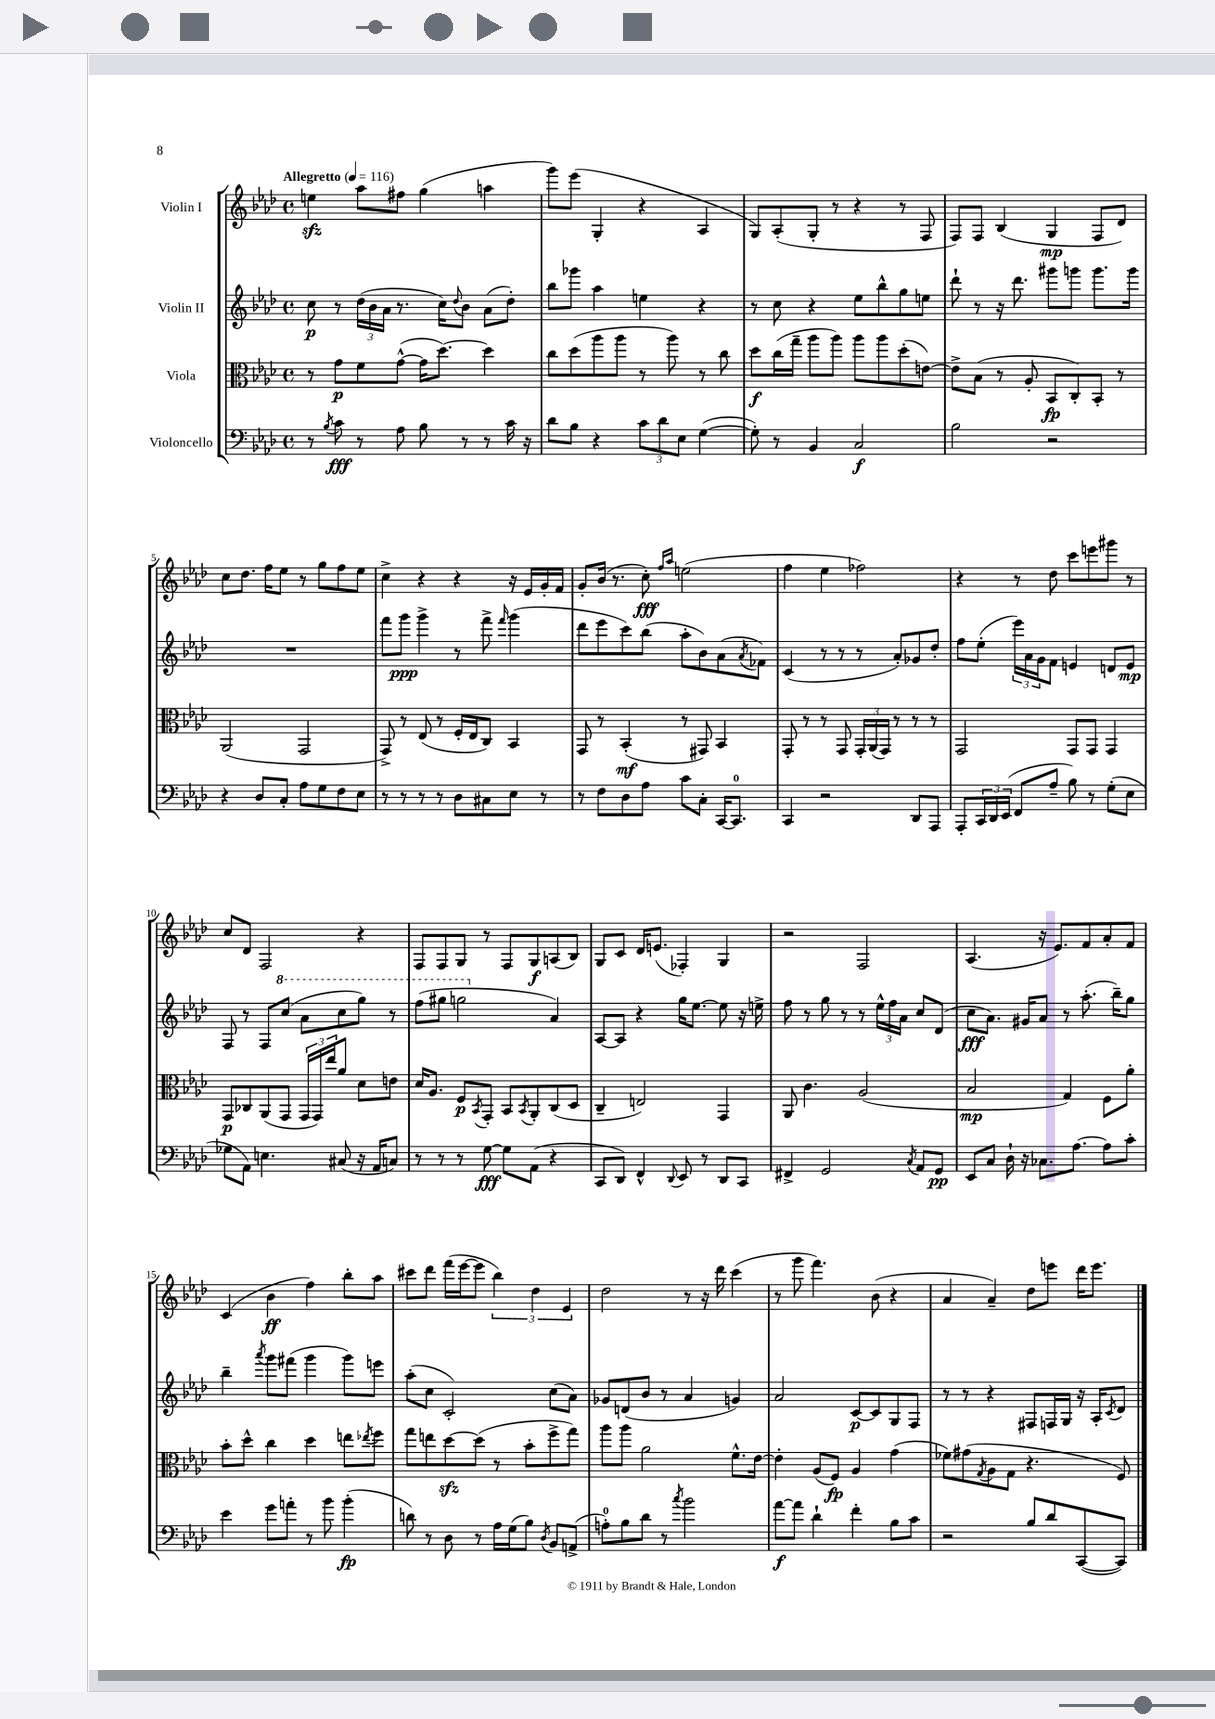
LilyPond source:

<<
\new StaffGroup <<
\new Staff = "s0" \with { instrumentName = "Violin I" } {
    \clef treble \key aes \major \defaultTimeSignature \time 4/4 \tempo "Allegretto" 4 = 116
    e''4\sfz aes''8 fis''8 g''4( a''4 |
    g'''8) ees'''8( g4-. r4 aes4 |
    g8) aes8-.( g8-. r8 r4 r8 f8 |
    f8) f8 bes4( g4\mp f8 des'8) |
    c''8 des''8. f''16 ees''8 r8 g''8 f''8 ees''8 |
    c''4-> r4 r4 r16 ees'16 g'16-. f'16 |
    g'8-. bes'16( r8. c''8-.\fff) \grace { f''16 aes''16 } e''2( |
    f''4 ees''4 fes''2) |
    r4 r8 des''8 c'''8 e'''8 gis'''8 r8 |
    c''8 des'8 f2 r4 |
    f8 f8 g8 r8 f8 g8\f a8( bes8) |
    g8 c'8 des'16 e'8.( fes4-.) g4 |
    r2 f2 |
    aes4.( r16 ees'8.) f'8 aes'8-. f'8 |
    c'4( bes'4\ff f''4) bes''8-. aes''8 |
    cis'''8 des'''8 f'''16( ees'''16~ ees'''8 \tuplet 3/2 { bes''4) des''4 ees'4 } |
    des''2 r8 r16 des'''16 c'''4( |
    r8 g'''8 f'''4.) bes'8( r4 |
    aes'4 aes'4--) des''8 e'''8 des'''16 e'''8. \bar "|." |
}
\new Staff = "s1" \with { instrumentName = "Violin II" } {
    \clef treble \key aes \major \defaultTimeSignature \time 4/4
    c''8\p r8 \tuplet 3/2 { des''16( bes'16 aes'16 } r8. c''16) \appoggiatura { des''8 } bes'8 aes'8( des''8-.) |
    bes''8 ges'''8 aes''4 e''4 r4 |
    r8 c''8 r4 ees''8 bes''8-^ g''8 e''8 |
    des'''8-! r8 r16 des'''8. gis'''8 g'''8 g'''8. g'''16 |
    R1 |
    f'''8 g'''8\ppp g'''4-> r8 f'''8-> \grace { f'''16 } g'''4( |
    des'''8 ees'''8 c'''8) bes''8( aes''8-. bes'8) aes'8( \acciaccatura { aes'8 } fes'8) |
    c'4( r8 r8 r8 aes'8-.) ges'8 des''8-. |
    f''8 ees''8-.( \tuplet 3/2 { ees'''16) aes'16 g'16 } f'8 e'4 d'8 e'8\mp |
    f8 r8 f8 \ottava #1 c'''8( aes''8 c'''8 g'''8) r8 |
    f'''8( gis'''8 g'''2 \ottava #0 aes'4) |
    aes8~ aes8 r4 g''16 ees''8.~ ees''8 r16 e''16-> |
    f''8 r8 g''8 r8 r8 \tuplet 3/2 { ees''16-^ f''16 aes'16 } c''8 des'8( |
    c''8\fff aes'8.) gis'16 aes'8 r8 aes''8.-.( bes''16--) g''8 |
    bes''4-- \acciaccatura { aes'''8 } g'''8 fis'''8( g'''4 g'''8) e'''8 |
    aes''8-.( c''8 c'2-.) c''8( aes'8) |
    ges'8 d'8( bes'8 r8 aes'4 g'4) |
    aes'2 c'8~\p c'8 g8 f8 |
    r8 r8 r4 fis8 f16 g16 r16 aes16-. \acciaccatura { c'8 } des'8 \bar "|." |
}
\new Staff = "s2" \with { instrumentName = "Viola" } {
    \clef alto \key aes \major \defaultTimeSignature \time 4/4
    r8 g'8\p f'8 g'8~-^( g'16 des''8.~) des''4 |
    c''8 des''8( aes''8 aes''8 r8 aes''8) r8 c''8 |
    des''8\f c''16( g''16-- aes''8 aes''8) aes''8 aes''8 des''8-.( e'8~) |
    e'8-> bes8( r8 aes8-. bes,8\fp c8-.) bes,8-. r8 |
    aes,2( g,2 |
    g,8->) r8 ees8( r8 f16-. ees16 c8) bes,4 |
    g,8 r8 bes,4-.\mf( r8 gis,8) bes,4 |
    g,8-. r8 r8 g,8 \tuplet 3/2 { g,16-. aes,16( g,16) } r8 r8 r8 |
    g,2 g,8 g,8 g,4 |
    g,8\p ces8 aes,8( g,8 \tuplet 3/2 { g,16 g,16) ees''16 } aes'8 des'8 e'8 |
    des'16 aes8. f8\p \acciaccatura { bes,8 } g,8-. bes,8 \acciaccatura { bes,8 } aes,8-. c8( des8 |
    c4-- e2) g,4 |
    aes,8 c'4. aes2( |
    bes2\mp g4) f8 aes'8-. |
    bes'8-. des''8-^ c''4 des''4 e''8 \acciaccatura { ees''8 } f''8 |
    g''8 e''8 des''8~\sfz des''8( r8 bes'8-. f''8-> g''8) |
    aes''8 aes''8 aes'2 f'8.-^ ees'16~ |
    ees'4-. aes8( f8\fp) aes4 g'4( |
    fes'8) gis'8( \acciaccatura { g8 } aes8 g8 r4. f8) \bar "|." |
}
\new Staff = "s3" \with { instrumentName = "Violoncello" } {
    \clef bass \key aes \major \defaultTimeSignature \time 4/4
    r8 \acciaccatura { bes8 } c'8\fff r8 aes8 bes8 r8 r8 c'16 r16 |
    des'8 bes8 r4 \tuplet 3/2 { c'8 des'8 ees8 } g4~( |
    g8-.) r8 bes,4 c2\f |
    bes2 r2 |
    r4 des8 c8-. aes8 g8 f8 ees8 |
    r8 r8 r8 r8 des8 cis8 ees8 r8 |
    r8 f8 des8 aes8 c'8 c8-. c,16~ c,8.-0 |
    c,4 r2 des,8 aes,,8 |
    aes,,8-. \tuplet 3/2 { c,16 des,16 ees,16( } f,8 aes8-- bes8) r8 g8-.( ees8 |
    ges8 aes,8) e4. cis8( r16 aes,16 c8) |
    r8 r8 r8 g8~\fff g8 aes,8( r4 |
    c,8 des,8) f,4-^ \appoggiatura { des,8 } ees,8 r8 des,8 c,8 |
    fis,4-> g,2 \acciaccatura { c8 } aes,8 g,8\pp |
    ees,8 c8 des16-! r16 ces8. aes8.~ aes8 c'8-. |
    ees'4 g'8 a'8-. r8 bes'8 bes'4-.\fp( |
    d'8) r8 des8 r8 aes16 g16( bes8) \acciaccatura { des8 } bes,8 a,8->( |
    a8-0-.) bes8 des'8 r8 \acciaccatura { c''8 } bes'2 |
    aes'8~\f aes'8 des'4-! f'4-. bes8 c'8 |
    r2 bes8 des'8 c,8~( c,8) \bar "|." |
}
>>
>>
